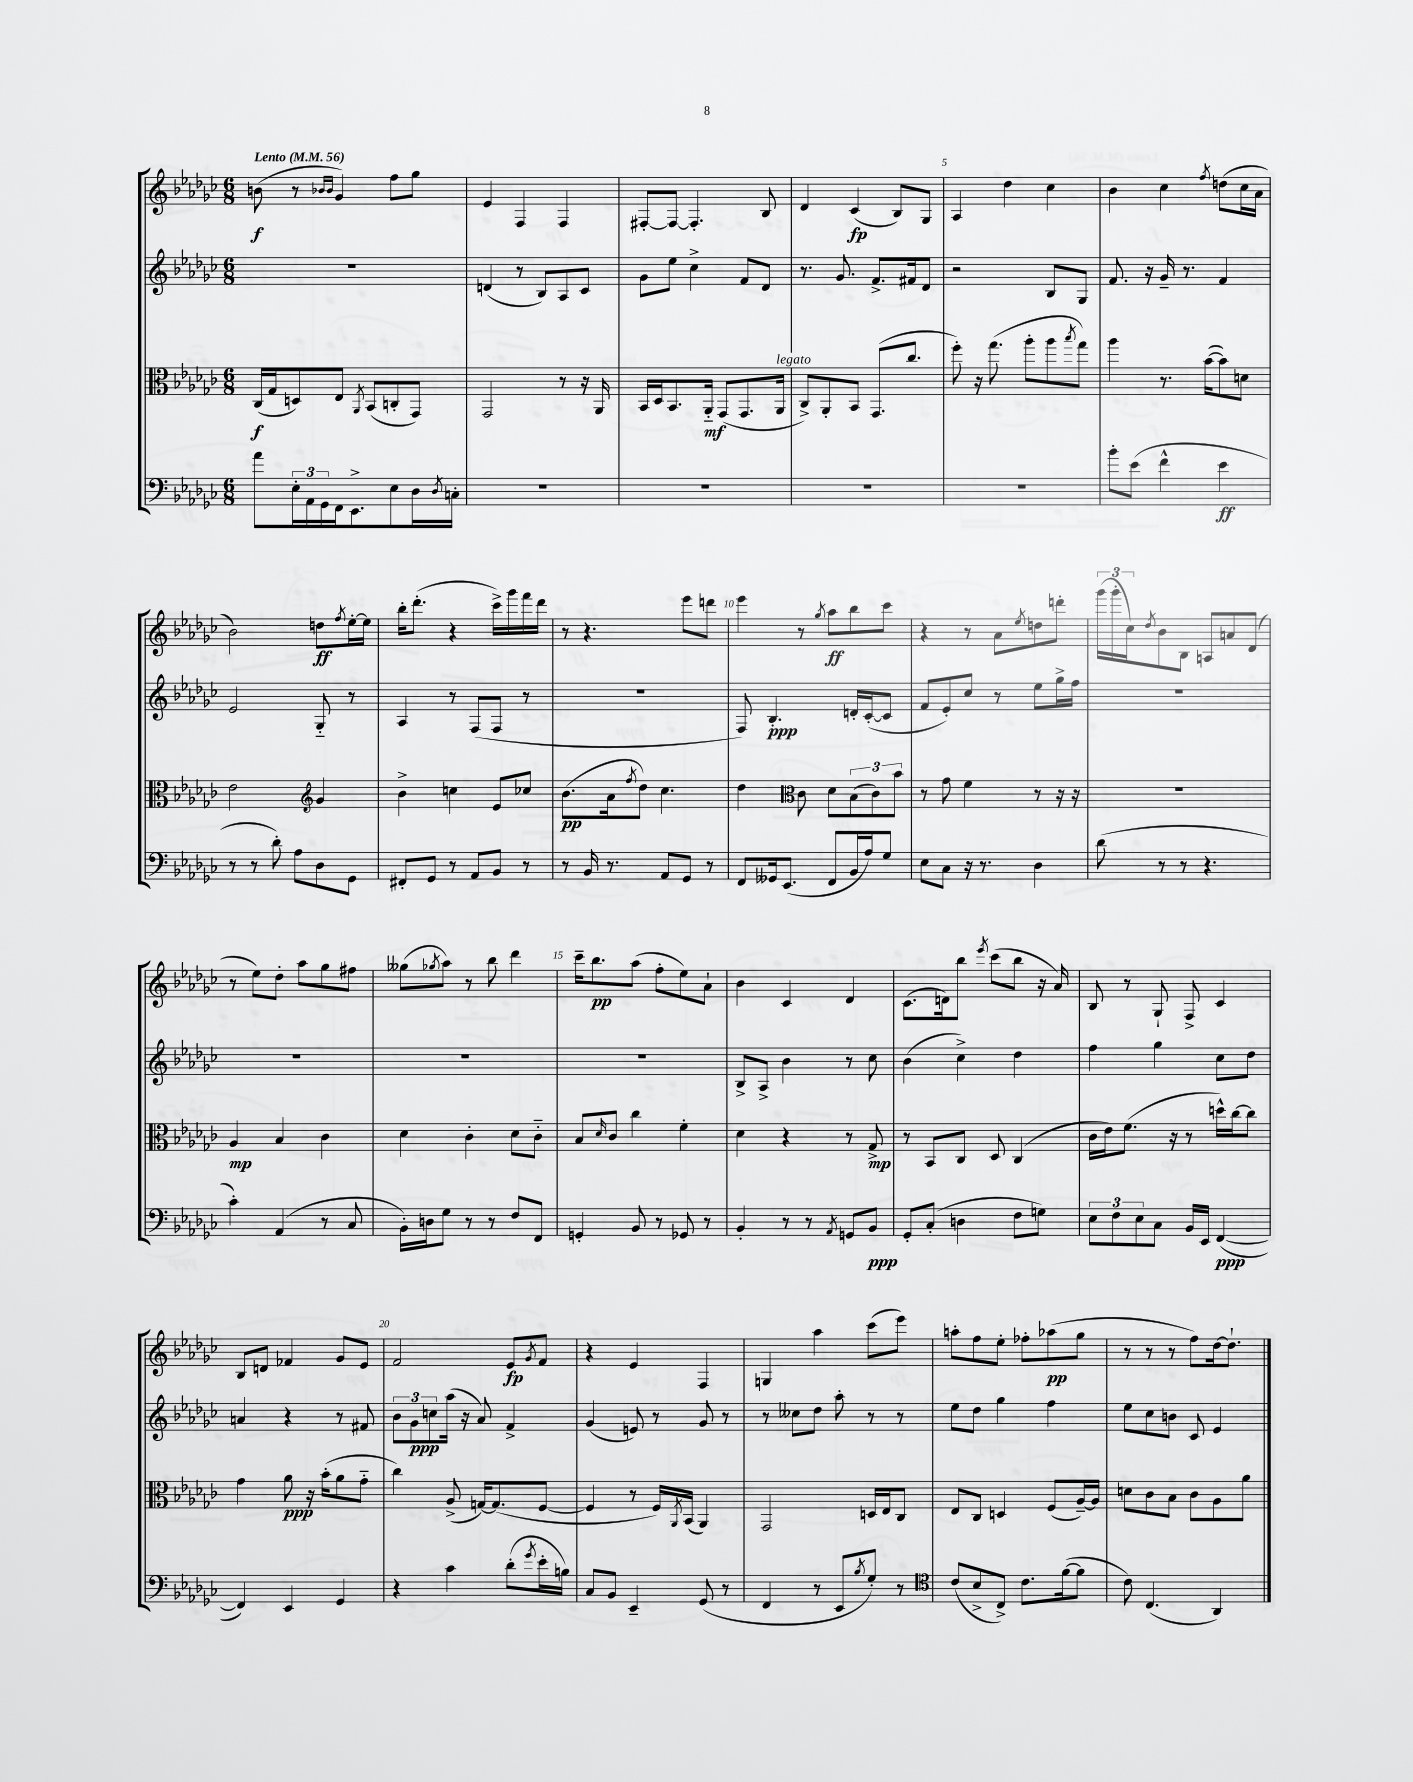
<<
\new StaffGroup <<
\new Staff = "s0" {
    \clef treble \key ges \major \numericTimeSignature \time 6/8 \tempo "Lento" 4 = 56
    b'8\f( r8 \grace { bes'16 bes'16 } ges'4) f''8 ges''8 |
    ees'4 f4 f4 |
    fis8~-. fis8~ fis4.-. bes8 |
    des'4 ces'4\fp( bes8) ges8 |
    aes4 des''4 ces''4 |
    bes'4 ces''4 \acciaccatura { f''8 } d''8( ces''16 aes'16 |
    bes'2) d''8\ff \acciaccatura { f''8 } ees''16~-. ees''16 |
    bes''16-. des'''8.-.( r4 ces'''16->) ges'''16 f'''16 des'''16 |
    r8 r4. ees'''8 d'''8 |
    ees'''4 r8 \acciaccatura { ges''8 } aes''8\ff bes''8 ces'''8 |
    r4 r8 aes'8 \acciaccatura { ees''8 } d''8 d'''8-. |
    \tuplet 3/2 { ges'''16( ges'''16-. ces''16) } \acciaccatura { des''8 } bes'8 bes8 a8 a'8 des'8( |
    r8 ees''8) des''8-. aes''8 ges''8 fis''8 |
    geses''8( \acciaccatura { ges''8 } aes''8) r8 bes''8 des'''4 |
    ces'''16-- bes''8.\pp aes''8( f''8-. ees''8) aes'8-! |
    bes'4 ces'4 des'4 |
    ces'8.( d'16) bes''8 \acciaccatura { ees'''8 } ces'''8( bes''8 r16 aes'16) |
    bes8 r8 ges8-! f8-> ces'4 |
    bes8 d'8 fes'4 ges'8 ees'8 |
    f'2 ees'8\fp \acciaccatura { ges'8 } f'8 |
    r4 ees'4 f4 |
    g4 aes''4 ces'''8( ees'''8) |
    a''8-. f''8 ees''8-. fes''8-. aes''8\pp( ges''8 |
    r8 r8 r8 f''8) des''16~ des''8.-! \bar "|." |
}
\new Staff = "s1" {
    \clef treble \key ges \major \numericTimeSignature \time 6/8
    R2. |
    d'4( r8 bes8) aes8 ces'8 |
    ges'8 ees''8 ces''4-> f'8 des'8 |
    r8. ges'8. f'8.-> fis'16 des'8 |
    r2 bes8 ges8 |
    f'8. r16 ges'16-- r8. f'4 |
    ees'2 ges8-_ r8 |
    aes4 r8 f8( f8 r8 |
    R2. |
    f8) bes4.-.\ppp d'16-. ces'16~-.( ces'8 |
    f'8 ees'8-.) ces''8 r8 ees''8 ges''16-> f''16 |
    R2. |
    R2. |
    R2. |
    R2. |
    bes8-> aes8-> bes'4 r8 ces''8 |
    bes'4( ces''4->) des''4 |
    f''4 ges''4 ces''8 des''8 |
    a'4 r4 r8 fis'8 |
    \tuplet 3/2 { bes'8 ges'8\ppp c''8 } aes''16( r16 aes'8) f'4-> |
    ges'4( e'8) r8 ges'8 r8 |
    r8 ceses''8 des''8 aes''8-. r8 r8 |
    ees''8 des''8 ges''4 f''4 |
    ees''8 ces''8 b'8 ces'8 ees'4 \bar "|." |
}
\new Staff = "s2" {
    \clef alto \key ges \major \numericTimeSignature \time 6/8
    ces16\f( ges16 d8) ees8 \acciaccatura { aes,8 } bes,8( c8-. ges,8) |
    ges,2 r8 r16 aes,16 |
    bes,16 des16 bes,8. aes,16-_\mf ges,8( ges,8. aes,16^\markup { \italic "legato" } |
    ces8->) aes,8-. bes,8 ges,8.( ces''8. |
    f''8-.) r16 ges''8.( aes''8-. aes''8 \acciaccatura { bes''8 } ges''8) |
    aes''4 r8. bes'16~( bes'8) d'8 |
    ees'2 \clef treble ges'4 |
    bes'4-> c''4 ees'8 ces''8 |
    bes'8.\pp( aes'16 \acciaccatura { f''8 } des''8) ces''4. |
    des''4 \clef alto ces'8 des'8 \tuplet 3/2 { bes8( ces'8) bes'8 } |
    r8 ges'8 f'4 r8 r16 r16 |
    R2. |
    aes4\mp bes4 ces'4 |
    des'4 ces'4-. des'8 ces'8-_ |
    bes8 \grace { des'16 } ces'8 ces''4 f'4-. |
    des'4 r4 r8 ges8->\mp |
    r8 bes,8 ces8 des8 ces4( |
    ces'16 ees'16) f'8.( r16 r8 d''16-^) ces''16~ ces''8 |
    ges'4 aes'8\ppp r16 bes'16-.( aes'8 ges'8-_ |
    ces''4) aes8->( g16~) g8.( f8~ |
    f4 r8 f16) \acciaccatura { aes,8 } bes,16( aes,4) |
    ges,2 d16 ees16 ces8 |
    ees8 ces8 d4 f8( aes16~--) aes16 |
    d'8 ces'8 bes8 ces'8 aes8 aes'8 \bar "|." |
}
\new Staff = "s3" {
    \clef bass \key ges \major \numericTimeSignature \time 6/8
    aes'8 \tuplet 3/2 { ees16-. aes,16 ges,16 } f,16 ees,8.-> ees8 des16 \acciaccatura { des8 } c16-. |
    R2. |
    R2. |
    R2. |
    R2. |
    bes'8-. ees'8( f'4-^ ees'4\ff |
    r8 r8 des'8-.) aes8 des8 ges,8 |
    fis,8-. ges,8 r8 aes,8 bes,8 r8 |
    r8 bes,16 r8. aes,8 ges,8 r8 |
    f,8 geses,16 ees,8.( f,8 bes,16 aes16) ges8 |
    ees8 ces8 r16 r8. des4 |
    des'8( r8 r8 r4. |
    ces'4-.) aes,4( r8 ces8 |
    bes,16-.) d16 ges8 r8 r8 f8 f,8 |
    g,4-. bes,8 r8 ges,8 r8 |
    bes,4-. r8 r8 \acciaccatura { aes,8 } g,8 bes,8\ppp |
    ges,8-. ces8-.( d4 f8 g8) |
    \tuplet 3/2 { ees8 f8 ees8 } ces8 bes,16 ees,16 f,4~\ppp( |
    f,4) ees,4 ges,4 |
    r4 ces'4 des'8-.( \acciaccatura { ges'8 } ees'16-. b16) |
    ces8 bes,8 ees,4-- ges,8( r8 |
    f,4 r8 ees,8 \acciaccatura { bes8 } ges8-.) r8 |
    \clef tenor ces'8( bes8-> ces8->) ces'8. f'16~( f'8 |
    ces'8) ces4.( aes,4) \bar "|." |
}
>>
>>
\layout { \context { \Score \override BarNumber.break-visibility = ##(#f #t #t) barNumberVisibility = #(every-nth-bar-number-visible 5) } }
